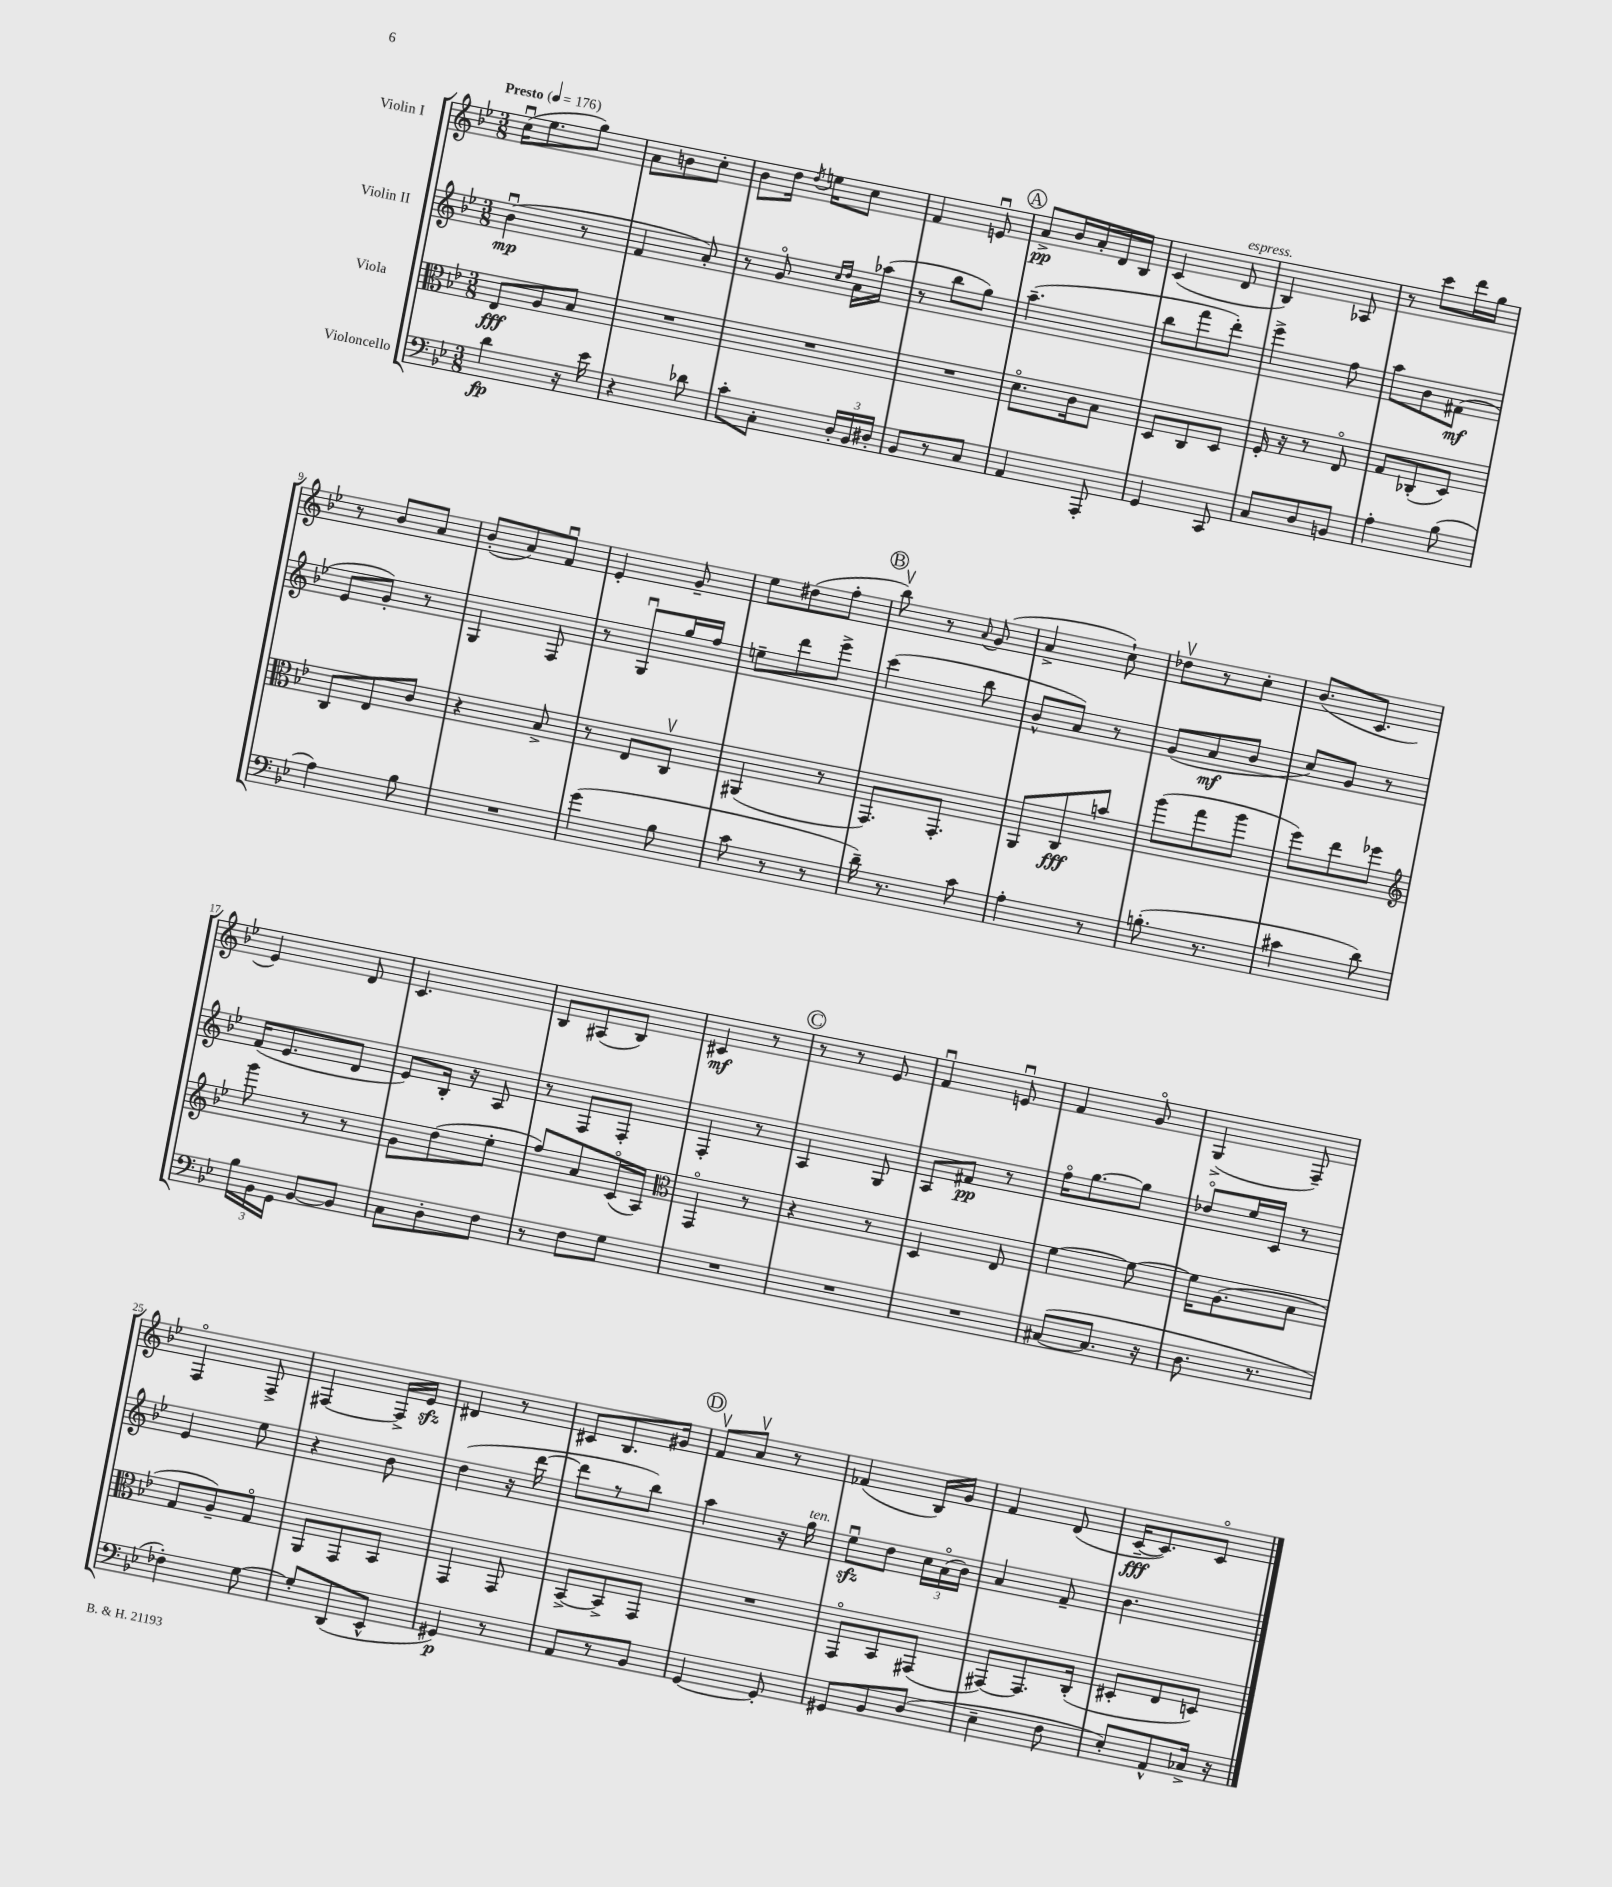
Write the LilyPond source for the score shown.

<<
\new StaffGroup <<
\new Staff = "s0" \with { instrumentName = "Violin I" } {
    \clef treble \key bes \major \numericTimeSignature \time 3/8 \tempo "Presto" 4 = 176
    \autoBeamOff c''16[\downbow( ees''8. g''8]) |
    a'8[ b'8 c''8]-. |
    bes'8[ d''16] \acciaccatura { d''8 } e''16[ c''8] |
    f'4 e'8\downbow |
    \mark \markup { \circle "A" } a'8[->\pp bes'16 a'16-. d'16 bes16] |
    c'4( d'8^\markup { \italic "espress." } |
    bes4) aes8 |
    r8 c'''8[ d'''16 g''16] |
    r8 bes'8[ a'8] |
    bes'8[-.( a'8) f'8]\downbow |
    ees'4-. g'8-- |
    ees''8[ dis''8( f''8]-. |
    \mark \markup { \circle "B" } bes''8\upbow) r8 \appoggiatura { a'8 } g'8( |
    a'4-> c''8-!) |
    des''8[\upbow r8 c''8]-. |
    bes'8.[( c'8.] |
    ees'4) d'8 |
    c'4. |
    bes8[ ais8( bes8]) |
    cis'4\mf r8 |
    \mark \markup { \circle "C" } r8 r8 ees'8 |
    f'4\downbow e'8\downbow |
    f'4 g'8\flageolet |
    g4->( f8--) |
    f4\flageolet f8-> |
    fis4~ fis16[-> ees'16]\sfz |
    dis'4 r8 |
    cis'8[ bes8. gis'16] |
    \mark \markup { \circle "D" } f'8[\upbow a'8]\upbow r8 |
    fes'4( bes16[) g'16] |
    f'4 d'8( |
    c'16[~--\fff c'8.) c'8]\flageolet \bar "|." |
}
\new Staff = "s1" \with { instrumentName = "Violin II" } {
    \clef treble \key bes \major \numericTimeSignature \time 3/8
    \autoBeamOff bes'4\downbow\mp( r8 |
    f'4 a'8-.) |
    r8 g'8\flageolet \grace { c''16[ d''16] } a'16[ aes''16]( |
    r8 bes''8[ g''8]) |
    \mark \markup { \circle "A" } a''4.--( |
    bes''8[ f'''8 d'''8]-.) |
    ees'''4-> f''8 |
    a''8[ bes'8 fis'8]\mf( |
    ees'8[ g'8]-.) r8 |
    g4 f8 |
    r8 g8[\downbow g''16 f''16] |
    e''8[-- d'''8 ees'''8]-> |
    \mark \markup { \circle "B" } c'''4( bes''8 |
    bes'8[-^ a'8]) r8 |
    g'8[( a'8\mf bes'8] |
    c''8[) g'8] r8 |
    f'16[( ees'8. d'8] |
    ees'8[) bes16]-. r16 a8 |
    r8 f8[ f8]-. |
    f4-. r8 |
    \mark \markup { \circle "C" } a4 g8 |
    a8[ fis'8]\pp r8 |
    f''16[\flageolet g''8.~ g''8] |
    des''8[\flageolet ees''16 c'16] r8 |
    ees'4 ees''8 |
    r4 bes'8 |
    d''4( r16 d'''16~ |
    d'''8[ r8 bes''8]) |
    \mark \markup { \circle "D" } a''4 r16 g''16^\markup { \italic "ten." } |
    ees''8[\downbow\sfz d''8] \tuplet 3/2 { c''16[ a'16\flageolet( bes'16]) } |
    a'4 f'8-- |
    bes'4. \bar "|." |
}
\new Staff = "s2" \with { instrumentName = "Viola" } {
    \clef alto \key bes \major \numericTimeSignature \time 3/8
    \autoBeamOff ees8[\fff a8 bes8] |
    R4. |
    R4. |
    R4. |
    \mark \markup { \circle "A" } d'8.[\flageolet c'16 bes8] |
    d8[ c8 d8] |
    f16-. r16 r8 ees8\flageolet |
    g8[ ces8-.( d8]) |
    c8[ ees8 c'8] |
    r4 bes8-> |
    r8 ees8[ c8]\upbow |
    ais,4( r8 |
    \mark \markup { \circle "B" } g,8.[) g,8.]-. |
    a,8[ c8\fff b'8] |
    a''8[( g''8 a''8] |
    f''8[) ees''8 fes''8] |
    \clef treble g'''8 r8 r8 |
    g'8[ d''8( ees''8]-. |
    f''8[) a'8 c'16\flageolet( a16]) |
    \clef alto g,4\flageolet r8 |
    \mark \markup { \circle "C" } r4 r8 |
    d4 ees8 |
    f'4~ f'8~ |
    f'16[ a8.( bes8] |
    g8[ a8--) g8]\flageolet |
    a,8[ g,8 bes,8] |
    g,4 g,8 |
    bes,8[~-> bes,8-> g,8] |
    \mark \markup { \circle "D" } R4. |
    g,8[\flageolet bes,8 gis,8]( |
    gis,8[~) gis,8. c16]-.( |
    dis8[-. ees8 d8]) \bar "|." |
}
\new Staff = "s3" \with { instrumentName = "Violoncello" } {
    \clef bass \key bes \major \numericTimeSignature \time 3/8
    \autoBeamOff d'4\fp r16 ees'16 |
    r4 des'8 |
    c'8[-. c8]-. \tuplet 3/2 { d16[-. bes,16 dis16]-. } |
    bes,8[ r8 c8] |
    \mark \markup { \circle "A" } a,4 a,,8-. |
    g,4 c,8 |
    c8[ d8 b,8] |
    a4-. bes8( |
    a4) bes8 |
    R4. |
    g'4( bes8 |
    c'8 r8 r8 |
    \mark \markup { \circle "B" } d'16--) r8. c'8 |
    a4-. r8 |
    b8.-.( r8. |
    cis'4 d'8) |
    \tuplet 3/2 { bes16[ bes,16 g,16] } bes,8[~ bes,8] |
    c8[ d8-. f8] |
    r8 f8[ g8] |
    R4. |
    \mark \markup { \circle "C" } R4. |
    R4. |
    cis8[~( cis8.] r16 |
    d8. r8. |
    fes4-.) g8~ |
    g8[-. d,8( ees,8]-^ |
    gis,4\p) r8 |
    a,8[ r8 bes,8] |
    \mark \markup { \circle "D" } g,4~ g,8-. |
    gis,8[ bes,8 d8]( |
    ees4-- f8 |
    ees8[-.) a,8-^ ces16]-> r16 \bar "|." |
}
>>
>>
